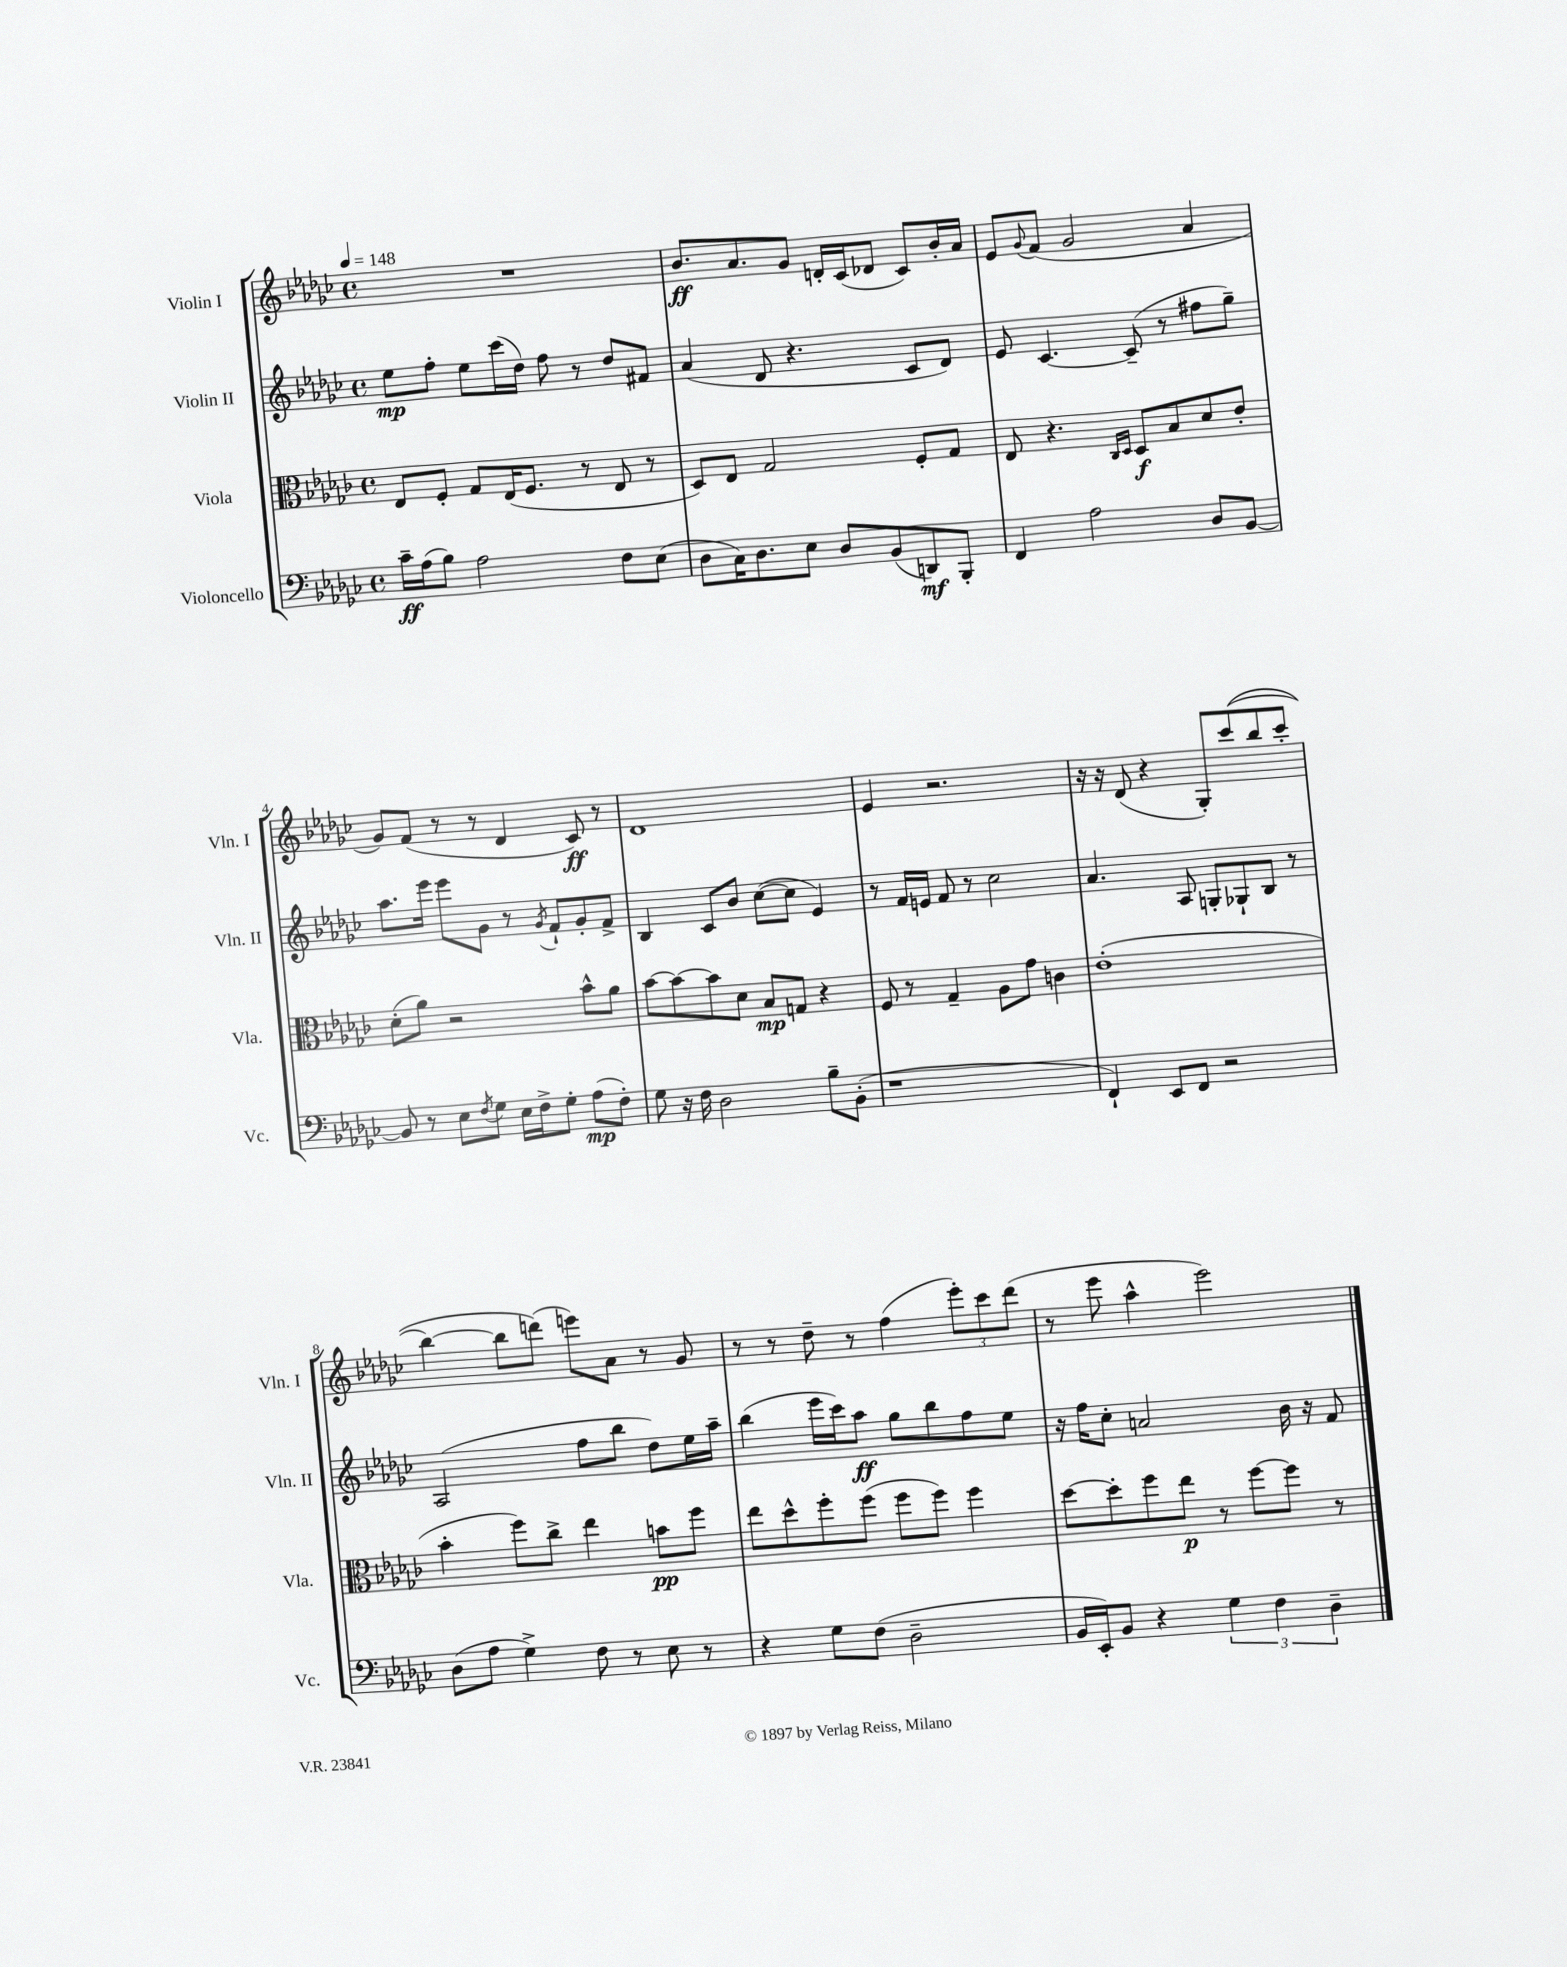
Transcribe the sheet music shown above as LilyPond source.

<<
\new StaffGroup <<
\new Staff = "s0" \with { instrumentName = "Violin I" shortInstrumentName = "Vln. I" } {
    \clef treble \key ges \major \defaultTimeSignature \time 4/4 \tempo 4 = 148
    R1 |
    bes'8.\ff aes'8. ges'8 d'16-. ces'16( des'8 ces'8) bes'16-. aes'16 |
    ees'8 \appoggiatura { ges'8 } f'8( ges'2 aes'4 |
    ges'8) f'8( r8 r8 des'4 ces'8\ff) r8 |
    des'1 |
    ees'4 r2. |
    r16 r16 des'8( r4 ges8-.) ces'''8(\( bes''8 ces'''8-. |
    bes''4~) bes''8 d'''8(\) e'''8) aes'8 r8 ges'8 |
    r8 r8 des''8-- r8 f''4( \tuplet 3/2 { ees'''8-.) ces'''8 des'''8( } |
    r8 ees'''8 aes''4-^ ees'''2) \bar "|." |
}
\new Staff = "s1" \with { instrumentName = "Violin II" shortInstrumentName = "Vln. II" } {
    \clef treble \key ges \major \defaultTimeSignature \time 4/4
    ees''8\mp f''8-. ees''8 ces'''16( des''16) f''8 r8 des''8 fis'8 |
    aes'4( des'8 r4. ces'8 des'8) |
    ees'8 ces'4.~ ces'8--( r8 fis''8 ges''8--) |
    aes''8. ees'''16 ees'''8 ges'8 r8 \acciaccatura { ges'8 } f'8-! ges'8-. f'8-> |
    bes4 ces'8 bes'8 ces''8~( ces''8 ees'4) |
    r8 f'16 e'16 f'8 r8 ces''2 |
    aes'4. aes8 g8-. ges8-! bes8 r8 |
    aes2( f''8 bes''8 des''8) ees''16 aes''16-- |
    bes''4( ees'''16 ces'''16) aes''8\ff ges''8 bes''8 f''8 ees''8 |
    r16 f''16 ces''8-. a'2 bes'16 r16 f'8 \bar "|." |
}
\new Staff = "s2" \with { instrumentName = "Viola" shortInstrumentName = "Vla." } {
    \clef alto \key ges \major \defaultTimeSignature \time 4/4
    ees8 f8-. ges8 ees16( f8. r8 ees8 r8 |
    des8) ees8 ges2 f8-. ges8 |
    ees8 r4. \grace { ces16 des16 } des8\f bes8 des'8 ees'8-. |
    des'8-.( aes'8) r2 bes'8-^ aes'8 |
    bes'8~ bes'8~ bes'8 des'8 bes8\mp g8 r4 |
    f8 r8 ges4-- aes8 ges'8 c'4 |
    ees'1-.( |
    bes'4-. f''8) ces''8-> ees''4 b'8\pp f''8 |
    ees''8 des''8-^ f''8-. f''8( f''8 f''8) f''4 |
    des''8~ des''8-. f''8 ees''8\p r8 f''8~ f''8 r8 \bar "|." |
}
\new Staff = "s3" \with { instrumentName = "Violoncello" shortInstrumentName = "Vc." } {
    \clef bass \key ges \major \defaultTimeSignature \time 4/4
    ces'16--\ff aes16( bes8) aes2 f8 ees8( |
    des8 ces16) des8. ees8 des8 bes,8( d,8\mf) bes,,8-. |
    f,4 aes2 des8 bes,8~ |
    bes,8 r8 ees8 \acciaccatura { f8 } ges8 ees16 f16-> ges8-. aes8\mp( f8-.) |
    ges8 r16 f16 des2 bes8-- bes,8-.( |
    r1 |
    f,4-!) ees,8 f,8 r2 |
    des8( aes8 ges4->) f8 r8 ees8 r8 |
    r4 ges8 f8( des2-- |
    bes,16 ees,16-.) bes,8 r4 \tuplet 3/2 { ges4 f4 des4-- } \bar "|." |
}
>>
>>
